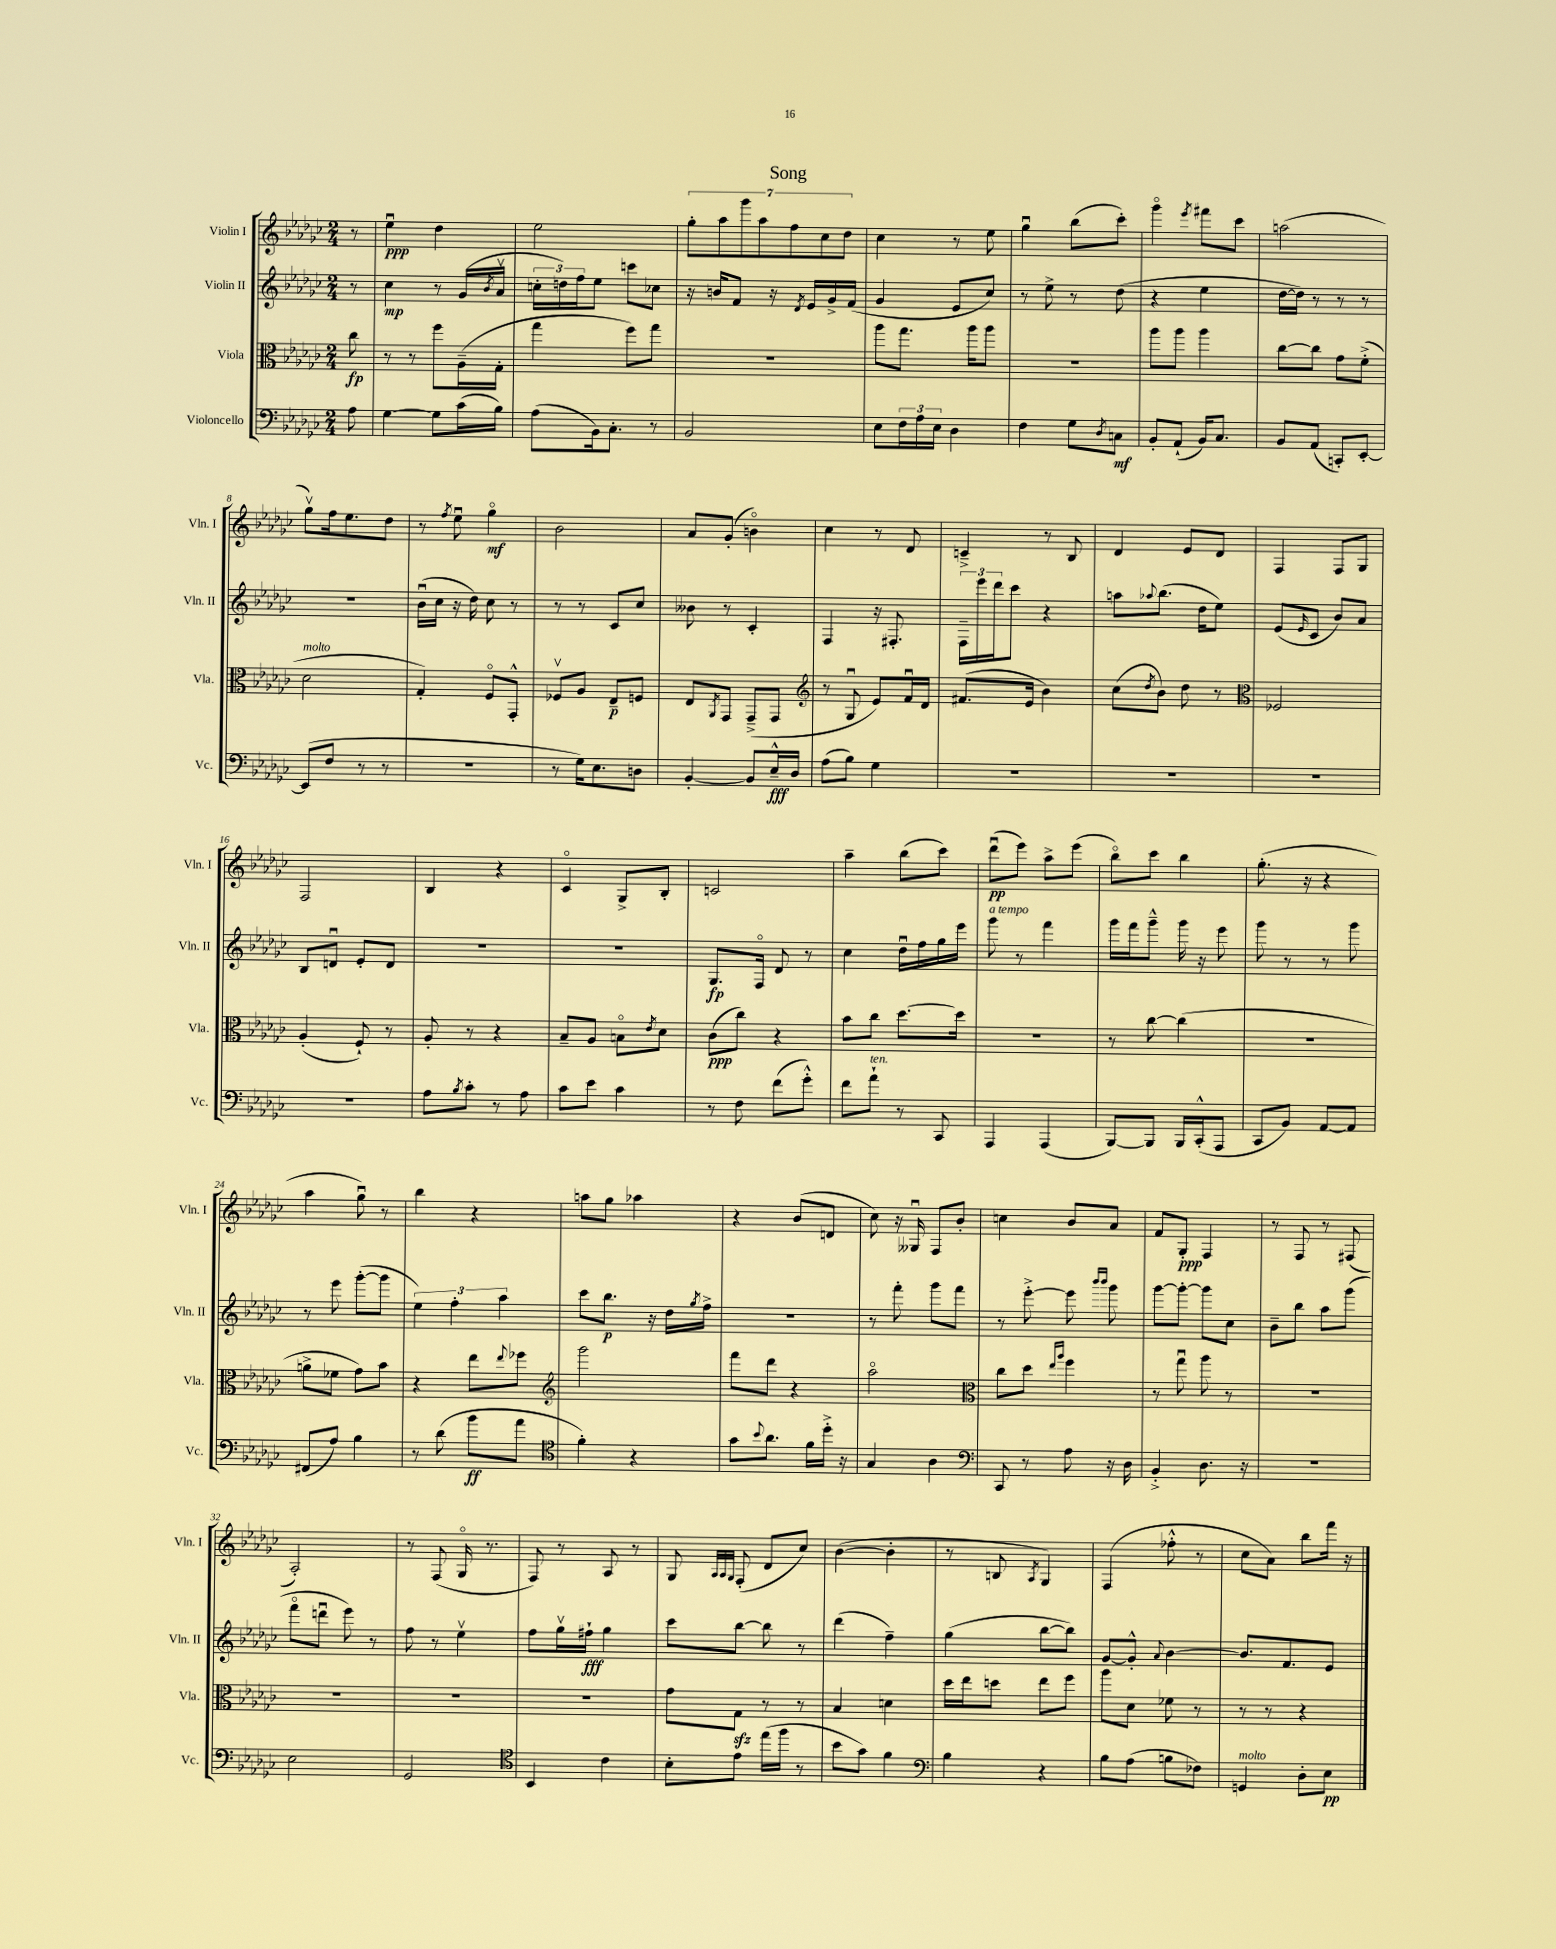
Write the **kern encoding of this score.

**kern	**kern	**kern	**kern
*staff4	*staff3	*staff2	*staff1
*clefF4	*clefC3	*clefG2	*clefG2
*k[b-e-a-d-g-c-]	*k[b-e-a-d-g-c-]	*k[b-e-a-d-g-c-]	*k[b-e-a-d-g-c-]
*M2/4	*M2/4	*M2/4	*M2/4
8A-\	8cc-\	8r	8r
=	=	=	=
[4G-\	8r	4cc-\	4ee-u\
.	8r	.	.
8G-\]L	8ff\L	8r	4dd-\
(16c-\L	(16A-~\L	(16g-/LL	.
.	.	8qb-/	.
16B-\JJ)	16G-'\JJ	16a-v/JJ	.
=	=	=	=
(8A-\L	4gg-\	24cc'\LL	2ee-\
.	.	24dd\)	.
.	.	24ff\J	.
16BB-\k)	.	8ee-\J	.
8.C-'\J	.	.	.
.	8ff\L)	8ccc\L	.
8r	8gg-\J	8cc-\J	.
=	=	=	=
2BB-/	2r	16r	14gg-'\L
.	.	16b/LK	.
.	.	.	14aa-\
.	.	8f/J	.
.	.	.	14ggg-\
.	.	.	14aa-\
.	.	16r	.
.	.	.	14ff\
.	.	8qd-/	.
.	.	16e-/LL	.
.	.	.	14cc-\
.	.	16g-^/	.
.	.	.	14dd-\J
.	.	(16f/JJ	.
=	=	=	=
8E-\L	8aa-\L	4g-/	4cc-\
24F\L	8.gg-\J	.	.
24A-\	.	.	.
24E-\JJ	.	.	.
4D-\	.	8e-/L	8r
.	16aa-\LK	.	.
.	8aa-\J	8cc-/J)	8ee-\
=	=	=	=
4F\	2r	8r	4gg-u\
.	.	8ee-^\	.
8G-\L	.	8r	(8bb-\L
8qD-/	.	.	.
8C\J	.	(8dd-\	8ccc-'\J)
=	=	=	=
8BB-'/L	8aa-\L	4r	4ggg-o\
(8AA-`/J	8aa-\J	.	.
.	.	.	8qeee-/
16BB-/LK)	4aa-\	4ee-\	8fff#\L
8.C-/J	.	.	.
.	.	.	8ccc-\J
=	=	=	=
8BB-/L	[8cc-\L	[16dd-\LL	(2aa\
.	.	16dd-\]JJ)	.
(8AA-/J	8cc-\]J	8r	.
8CC'/L)	8g-\L	8r	.
[8EE-'/J	(8f'^\J	8r	.
=	=	=	=
(8EE-/]L	2d-\	2r	8gg-v\L)
8F/J	.	.	16ff\k
.	.	.	8.ee-\
8r	.	.	.
8r	.	.	8dd-\J
=	=	=	=
2r	4G-'/)	(16b-u\LL	8r
.	.	16cc-\JJ	.
.	.	.	8qff/
.	.	16r	8ee-u\
.	.	16dd-\)	.
.	8Fo/L	8cc-\	4gg-o\
.	8GG-'^^/J	8r	.
=	=	=	=
8r	8F-v/L	8r	2b-\
16G-\LK)	8A-/J	8r	.
8.E-\	.	.	.
.	8E-~/L	8c-/L	.
8D\J	8F/J	8cc-/J	.
=	=	=	=
[4BB-'/	8E-/L	8b--\	8a-/L
.	8qAA-/	.	.
.	8GG-/J	8r	(8g-'/J
8BB-/]L	(8GG-~^/L	4c-'/	4bo\)
16E-~^^/L	8GG-/J	.	.
16D-/JJ	.	.	.
=	=	=	=
*	*clefG2	*	*
(8A-\L	8r	4F/	4cc-\
8B-\J)	8G-u/	.	.
4G-\	8e-/L)	16r	8r
.	.	8.F#'/	.
.	16fu/L	.	8d-/
.	16d-/JJ	.	.
=	=	=	=
2r	(8.f#/L	24F~\LL	4c~^/
.	.	24eee-\	.
.	.	24ddd-\J	.
.	.	8ccc-\J	.
.	16e-/Jk	.	.
.	4b-\)	4r	8r
.	.	.	8B-/
=	=	=	=
2r	(8cc-\L	8aa\L	4d-/
.	8qdd-/	8qqaa-/	.
.	8b-\J)	(8.bb-\J	.
.	8dd-\	.	8e-/L
.	.	16dd-\LK	.
.	8r	8ee-\J)	8d-/J
=	=	=	=
*	*clefC3	*	*
2r	2F-/	(8e-/L	4F/
.	.	16qqe-/	.
.	.	8c-/J	.
.	.	8b-/L)	8F/L
.	.	8a-/J	8G-/J
=	=	=	=
2r	(4A-'/	8B-/L	2F/
.	.	8du/J	.
.	8F`/)	8e-'/L	.
.	8r	8d/J	.
=	=	=	=
8A-\L	8A-'/	2r	4B-/
8qB-/	.	.	.
8c-'\J	8r	.	.
8r	4r	.	4r
8A-\	.	.	.
=	=	=	=
8c-\L	8B-~/L	2r	4c-o/
8e-\J	8A-/J	.	.
4c-\	8Bo\L	.	8G-^/L
.	8qe-/	.	.
.	8d-\J	.	8B-'/J
=	=	=	=
8r	(8c-\L	8.G-/L	2c/
8F\	8cc-\J)	.	.
.	.	16Fo/Jk	.
(8f\L	4r	8d-/	.
8g-'^^\J)	.	8r	.
=	=	=	=
8f\L	8b-\L	4cc-\	4aa-~\
8a-`\J	8cc-\J	.	.
8r	[8.dd-\L	16dd-u\LL	(8bb-\L
.	.	16ff\	.
8CC-/	.	16gg-\	8ccc-\J)
.	16dd-\]Jk	16eee-\JJ	.
=	=	=	=
4AAA-/	2r	8ggg-\	(8ddd-u\L
.	.	8r	8eee-\J)
(4AAA-/	.	4fff\	8aa-^\L
.	.	.	(8eee-\J
=	=	=	=
[8BBB-/L)	8r	16ggg-\LL	8bb-o\L)
.	.	16fff\J	.
8BBB-/]J	[8cc-\	8ggg-~^^\J	8ccc-\J
16BBB-/LL	(4cc-\]	16ggg-\	4bb-\
(16CC-'^^/J	.	16r	.
8AAA-/J	.	8eee-\	.
=	=	=	=
8CC-/L	2r	8ggg-\	(8.gg-'\
8BB-/J)	.	8r	.
.	.	.	16r
[8AA-/L	.	8r	4r
8AA-/]J	.	8ggg-\	.
=	=	=	=
(8FF#/L	8a^\L	8r	4aa-\
8A-/J)	8f-\J	8eee-\	.
4B-\	8g-\L)	([8ggg-'\L	8gg-u\)
.	8b-\J	8ggg-\]J	8r
=	=	=	=
8r	4r	6ee-\)	4bb-\
(8d-\	.	.	.
.	.	6ff'\	.
8b-\L	8ee-\L	.	4r
.	.	6aa-\	.
.	8qqee-/	.	.
8a-\J	8ff-\J	.	.
=	=	=	=
*clefC4	*clefG2	*	*
4f'\)	2ggg-\	8ccc-\L	8aa\L
.	.	8.bb-\J	8gg-\J
4r	.	.	4aa-\
.	.	16r	.
.	.	16dd-\LL	.
.	.	8qgg-/	.
.	.	16ff^\JJ	.
=	=	=	=
8g-\L	8fff\L	2r	4r
8qqb-/	.	.	.
8.a-\J	8ddd-\J	.	.
.	4r	.	(8b-/L
16f\LL	.	.	.
16dd-'^\JJ	.	.	8d/J
16r	.	.	.
=	=	=	=
4G-/	2aa-o\	8r	8cc-\)
.	.	8fff'\	16r
.	.	.	16G--u/
4A-\	.	8ggg-\L	8F/L
.	.	8fff\J	8b-'/J
=	=	=	=
*clefF4	*clefC3	*	*
8CC-/	8cc-\L	8r	4cc\
8r	8dd-\J	[8eee-'^\	.
.	16qqee-/LL	.	.
.	16qqaa-/JJ	.	.
8A-\	4ff\	8eee-\]	8b-/L
.	.	16qqbbb-/LL	.
.	.	16qqbbb-/JJ	.
16r	.	8ggg-\	8a-/J
16D-\	.	.	.
=	=	=	=
4BB-'^/	8r	[8ggg-\L	8f/L
.	8gg-u\	8ggg-'\_J	8G-'/J
8.D-\	8aa-\	8ggg-\]L	4F/
.	8r	8cc-\J	.
16r	.	.	.
=	=	=	=
2r	2r	8b-~\L	8r
.	.	8bb-\J	8F/
.	.	8aa-\L	8r
.	.	(8ggg-\J	(8F#/
=	=	=	=
2E-\	2r	8fffo\L	2A-'/)
.	.	8dddu\J	.
.	.	8eee-\)	.
.	.	8r	.
=	=	=	=
2GG-/	2r	8ff\	8r
.	.	8r	(8F/
.	.	4ee-v\	16G-o/
.	.	.	8.r
=	=	=	=
*clefC4	*	*	*
4BB-/	2r	8ff\L	8F/)
.	.	16gg-v\L	8r
.	.	16ff#`\JJ	.
4c-\	.	4gg-\	8A-/
.	.	.	8r
=	=	=	=
8B-'\L	8g-\L	8ccc-\L	8G-/
.	.	.	32qqA-/LLL
.	.	.	32qqA-/
.	.	.	32qqG-/JJJ
8e-\J	8G-\J	[8bb-\J	(8F'/
(16ee-\LL	8r	8bb-\]	8d-/L
16ff\JJ	.	.	.
8r	8r	8r	8cc-/J)
=	=	=	=
8b-\L	4B-/	(4ddd-\	([4b-\
8g-\J)	.	.	.
4f\	4d\	4ff~\)	4b-'\]
=	=	=	=
*clefF4	*	*	*
4B-\	16dd-\LL	(4gg-\	8r
.	16ee-\J	.	.
.	8dd\J	.	8B/
.	.	.	8qA-/
4r	8ee-\L	[8bb-\L	4G-/)
.	8ff\J	8bb-\]J)	.
=	=	=	=
8B-\L	8aa-\L	[8g-/L	(4F/
(8A-\J	8d-\J	8g-'^^/]J	.
.	.	8qqa-/	.
8B\L	8f-\	[4b-\	8ff-'^^\
8F-\J)	8r	.	8r
=	=	=	=
4GG/	8r	8.b-/]L	8cc-\L
.	8r	.	8a-\J)
.	.	8.f/	.
8D-'\L	4r	.	8bb-\L
8E-\J	.	8e-/J	16fff\Jk
.	.	.	16r
==	==	==	==
*-	*-	*-	*-
